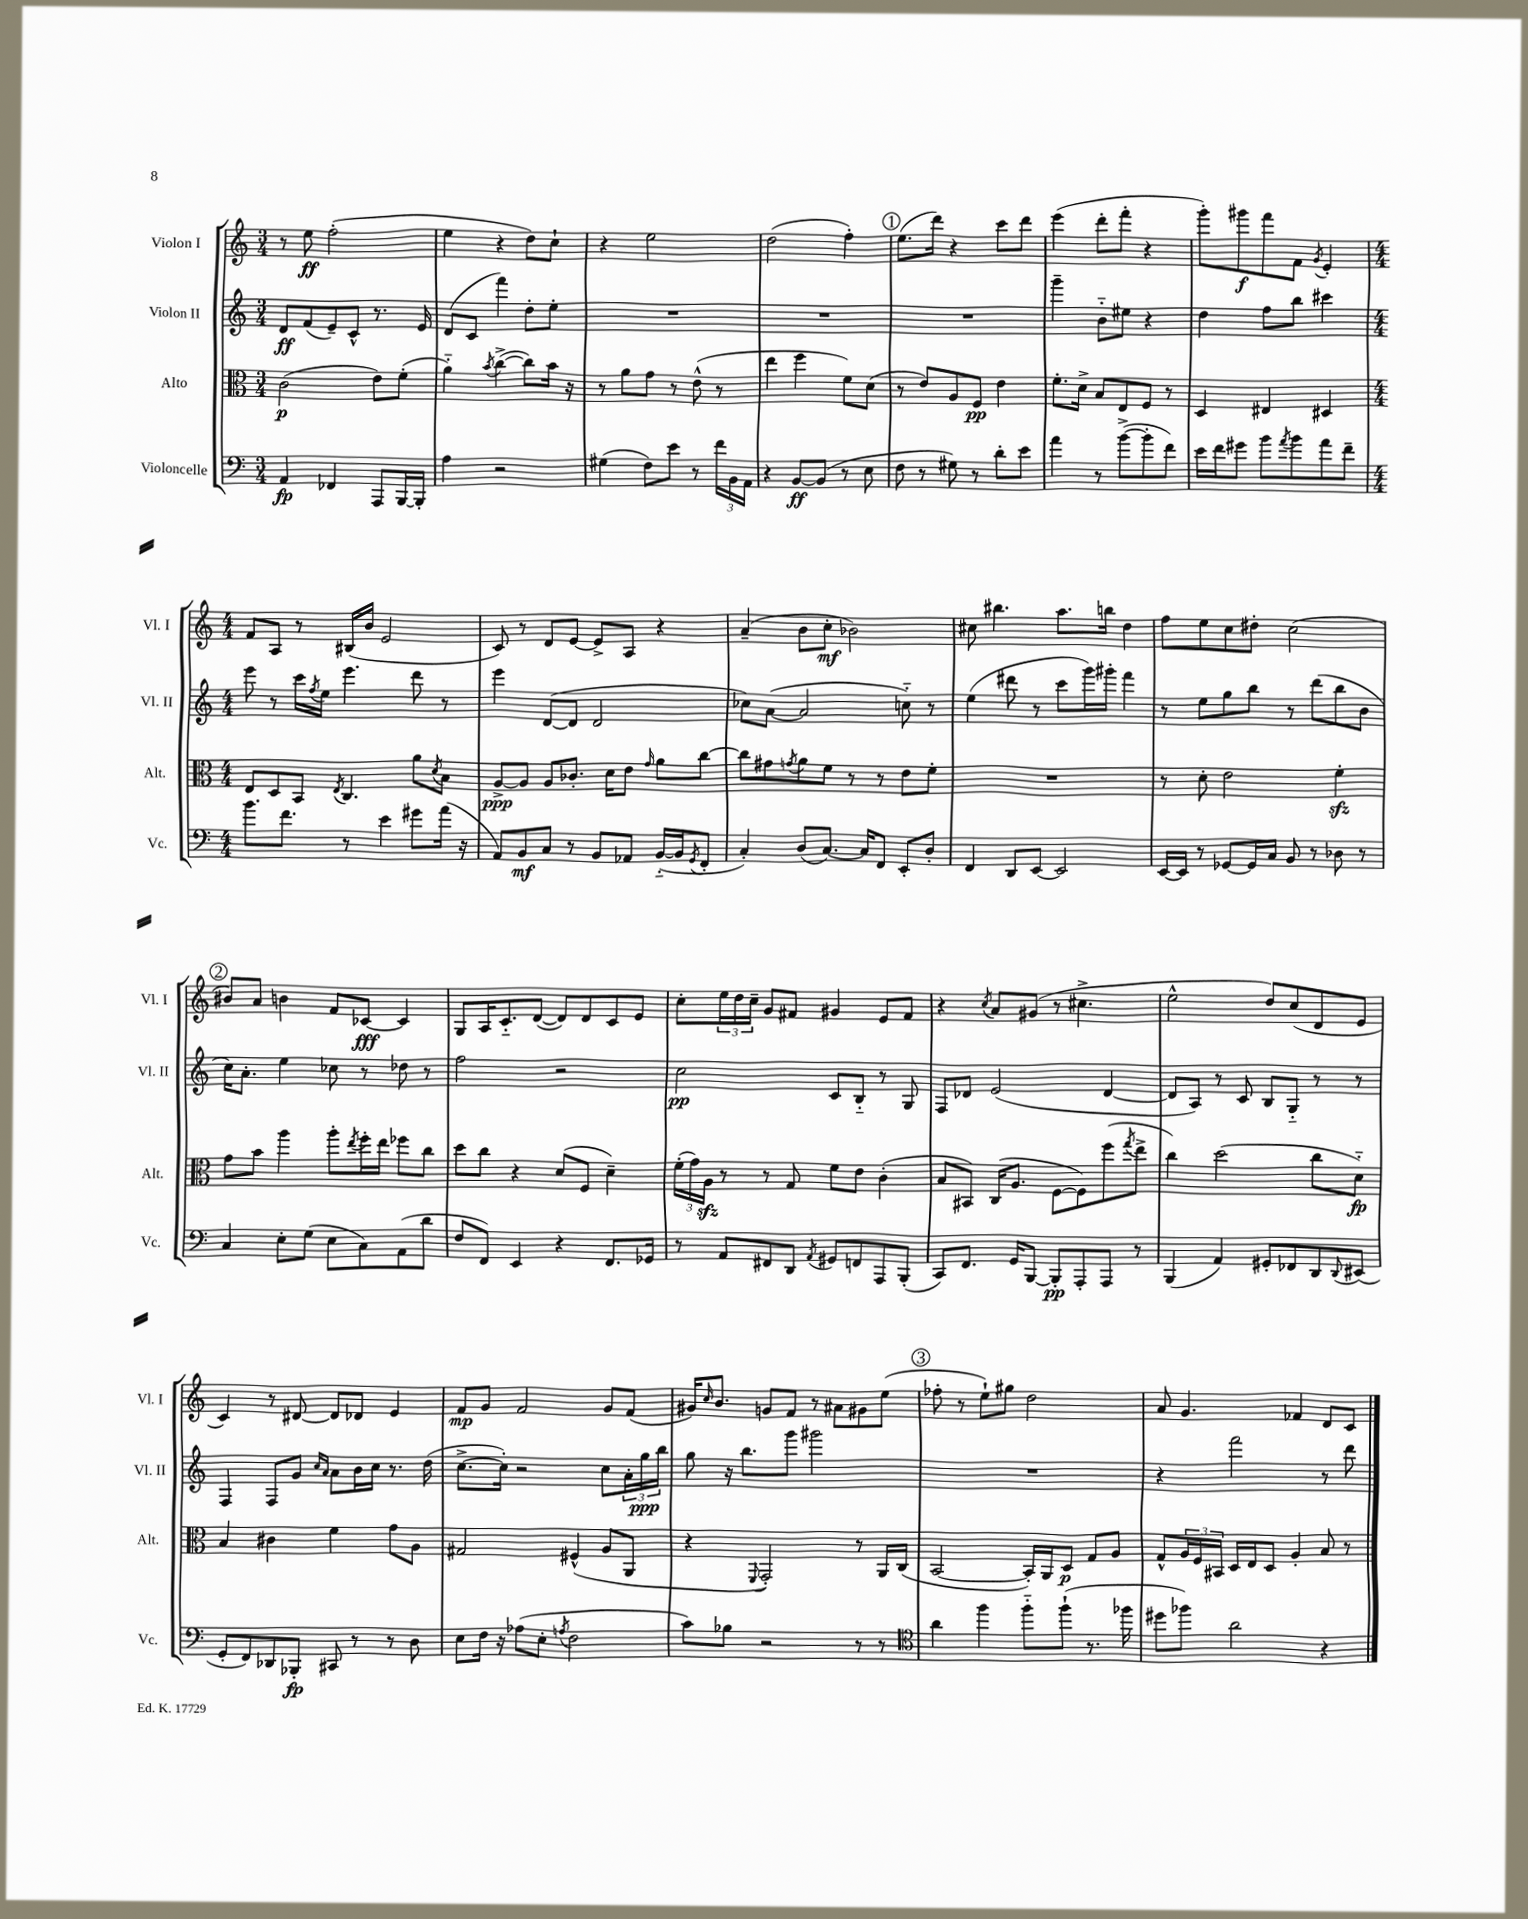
<<
\new StaffGroup <<
\new Staff = "s0" \with { instrumentName = "Violon I" shortInstrumentName = "Vl. I" } {
    \clef treble \key c \major \numericTimeSignature \time 3/4
    r8 e''8\ff f''2-.( |
    e''4 r4 d''8) c''8-! |
    r4 e''2 |
    d''2( f''4-.) |
    \mark \markup { \circle "1" } e''8.( d'''16) r4 c'''8 d'''8 |
    e'''4( d'''8-. f'''8-. r4 |
    g'''8-.) gis'''8\f f'''8 f'8 \acciaccatura { g'8 } e'4-. |
    \numericTimeSignature \time 4/4 f'8 a8 r8 bis16( b'16 e'2 |
    c'8) r8 d'8 e'8~ e'8-> a8 r4 |
    a'4--( b'8 c''8-.\mf bes'2) |
    cis''8 bis''4. a''8. b''16 d''4 |
    f''8 e''8 c''8 dis''8-. c''2( |
    \mark \markup { \circle "2" } bis'8) a'8 b'4 f'8 ces'8~\fff ces'4 |
    g8 a16 c'8.-_ d'8~( d'8) d'8 c'8 e'8 |
    c''8-. \tuplet 3/2 { e''16 d''16 c''16-- } g'8 fis'8 gis'4 e'8 fis'8 |
    r4 \acciaccatura { c''8 } a'8 gis'8( r8 cis''4.-> |
    e''2-^ d''8) c''8( d'8 e'8 |
    c'4) r8 dis'8~ dis'8 des'8 e'4 |
    f'8\mp g'8 f'2 g'8 f'8( |
    gis'16) \grace { c''16 } b'8. g'8 f'8 r8 ais'8 gis'8 e''8( |
    \mark \markup { \circle "3" } fes''8-. r8 e''8-!) gis''8 d''2 |
    a'8 g'4. fes'4 d'8 c'8 \bar "|." |
}
\new Staff = "s1" \with { instrumentName = "Violon II" shortInstrumentName = "Vl. II" } {
    \clef treble \key c \major \numericTimeSignature \time 3/4
    d'8\ff f'8( e'8--) c'8-^ r8. e'16 |
    d'8( c'8 f'''4) d''8-. e''8-. |
    R2. |
    R2. |
    \mark \markup { \circle "1" } R2. |
    g'''4-- b'8-_ eis''8 r4 |
    d''4 f''8 b''8 cis'''4 |
    \numericTimeSignature \time 4/4 e'''8 r8 c'''16 \acciaccatura { f''8 } e''16 e'''4. d'''8 r8 |
    e'''4 d'8~( d'8 d'2 |
    ces''8) a'8~( a'2 c''8-_) r8 |
    e''4( dis'''8 r8 c'''8 g'''16) gis'''16-. f'''4 |
    r8 e''8 g''8 b''8 r8 d'''8( b''8 b'8 |
    \mark \markup { \circle "2" } c''16) a'8.-. e''4 ces''8 r8 des''8 r8 |
    f''2 r2 |
    c''2\pp c'8 b8-_ r8 g8 |
    f8 des'8 e'2( des'4~ |
    des'8 a8) r8 c'8 b8 g8-_ r8 r8 |
    f4 f8 g'8 \grace { c''16 a'16 } a'8 b'16 c''16 r8. d''16( |
    c''8.~-> c''16-.) r2 c''8 \tuplet 3/2 { a'16-. g''16\ppp b''16 } |
    g''8 r16 b''8. g'''8 gis'''2 |
    \mark \markup { \circle "3" } R1 |
    r4 f'''2 r8 d'''8 \bar "|." |
}
\new Staff = "s2" \with { instrumentName = "Alto" shortInstrumentName = "Alt." } {
    \clef alto \key c \major \numericTimeSignature \time 3/4
    c'2\p( e'8) f'8-.( |
    a'4-_) \acciaccatura { b'8 } c''4~->( c''8) b'16 r16 |
    r8 a'8 g'8 r8 e'8-^( r8 |
    e''4 f''4 f'8) d'8( |
    \mark \markup { \circle "1" } r8 e'8) a8 f8\pp e'4 |
    f'8.-. d'16-> b8 e8 f8 r8 |
    d4 eis4 dis4 |
    \numericTimeSignature \time 4/4 e8 d8 b,8 \acciaccatura { e8 } c4. a'8 \acciaccatura { d'8 } b8 |
    a8~->\ppp a8 a8 ces'8.-. d'16 e'8 \grace { g'16 } a'8 c''8~ |
    c''8 gis'8 \acciaccatura { g'8 } a'8 f'8 r8 r8 e'8 f'8-. |
    R1 |
    r8 d'8-. e'2 f'4-.\sfz |
    \mark \markup { \circle "2" } g'8 b'8 a''4 a''8-. \acciaccatura { e''8 } f''16-. e''16 fes''8 c''8 |
    d''8 c''8 r4 d'8( f8 d'4--) |
    \tuplet 3/2 { f'16-.( g'16) a16\sfz } r8 r8 g8 f'8 e'8 c'4-.( |
    b8 bis,8) c16( a8. f8~ f8) f''8( \acciaccatura { g''8 } e''8-> |
    c''4) d''2( c''8 d'8-_\fp) |
    b4 cis'4 f'4 g'8 a8 |
    gis2 fis4-^( a8 a,8 |
    r4 \appoggiatura { f,8 } g,2-.) r8 a,16 c16( |
    \mark \markup { \circle "3" } b,2~ b,16-.) a,16 d8\p g8 a8 |
    g8-^ \tuplet 3/2 { a16 f16 bis,16 } d16 e16 d8 a4-. b8 r8 \bar "|." |
}
\new Staff = "s3" \with { instrumentName = "Violoncelle" shortInstrumentName = "Vc." } {
    \clef bass \key c \major \numericTimeSignature \time 3/4
    a,4\fp fes,4 a,,8 b,,16~ b,,16-. |
    a4 r2 |
    gis4( f8) e'8 r8 \tuplet 3/2 { f'16 b,16 a,16 } |
    r4 b,8~\ff b,8( r8 e8 |
    \mark \markup { \circle "1" } f8 r8 gis8) r8 d'8-. e'8 |
    a'4 r8 b'8~->( b'8-. f'8) |
    e'16 f'16 gis'8 b'8 \acciaccatura { a'8 } b'8 a'8 f'8-- |
    \numericTimeSignature \time 4/4 b'8. f'8. r8 e'4 gis'8 a'16( r16 |
    a,8) b,8\mf c8 r8 b,8 aes,8 b,16~-_( b,16 \acciaccatura { g,8 } f,8-. |
    c4-.) d8( c8.~) c16 f,8 e,8-. d8-. |
    f,4 d,8 e,8~ e,2 |
    e,16~ e,16 r8 ges,8~ ges,16 c16 b,8 r8 des8 r8 |
    \mark \markup { \circle "2" } c4 e8-. g8( e8 c8) a,8( d'8 |
    f8 f,8) e,4 r4 f,8. ges,16 |
    r8 a,8 fis,8 d,8 \acciaccatura { a,8 } gis,8 f,8 a,,8 b,,8-.( |
    c,8) f,8. g,16 b,,8~ b,,8-.\pp a,,8-. a,,8 r8 |
    b,,4( a,4) gis,8-. fes,8 d,8 \appoggiatura { d,8 } eis,8( |
    g,8-. f,8) des,8 bes,,8-.\fp cis,8 r8 r8 d8 |
    e8 f16 r16 aes8( e8-. \acciaccatura { a8 } f2 |
    c'8) bes8 r2 r8 r8 |
    \mark \markup { \circle "3" } \clef tenor a'4 f''4 f''8-_ f''8-!( r8. fes''16 |
    dis''8 fes''8) a'2 r4 \bar "|." |
}
>>
>>
\layout { \context { \Score \remove "Bar_number_engraver" } }
